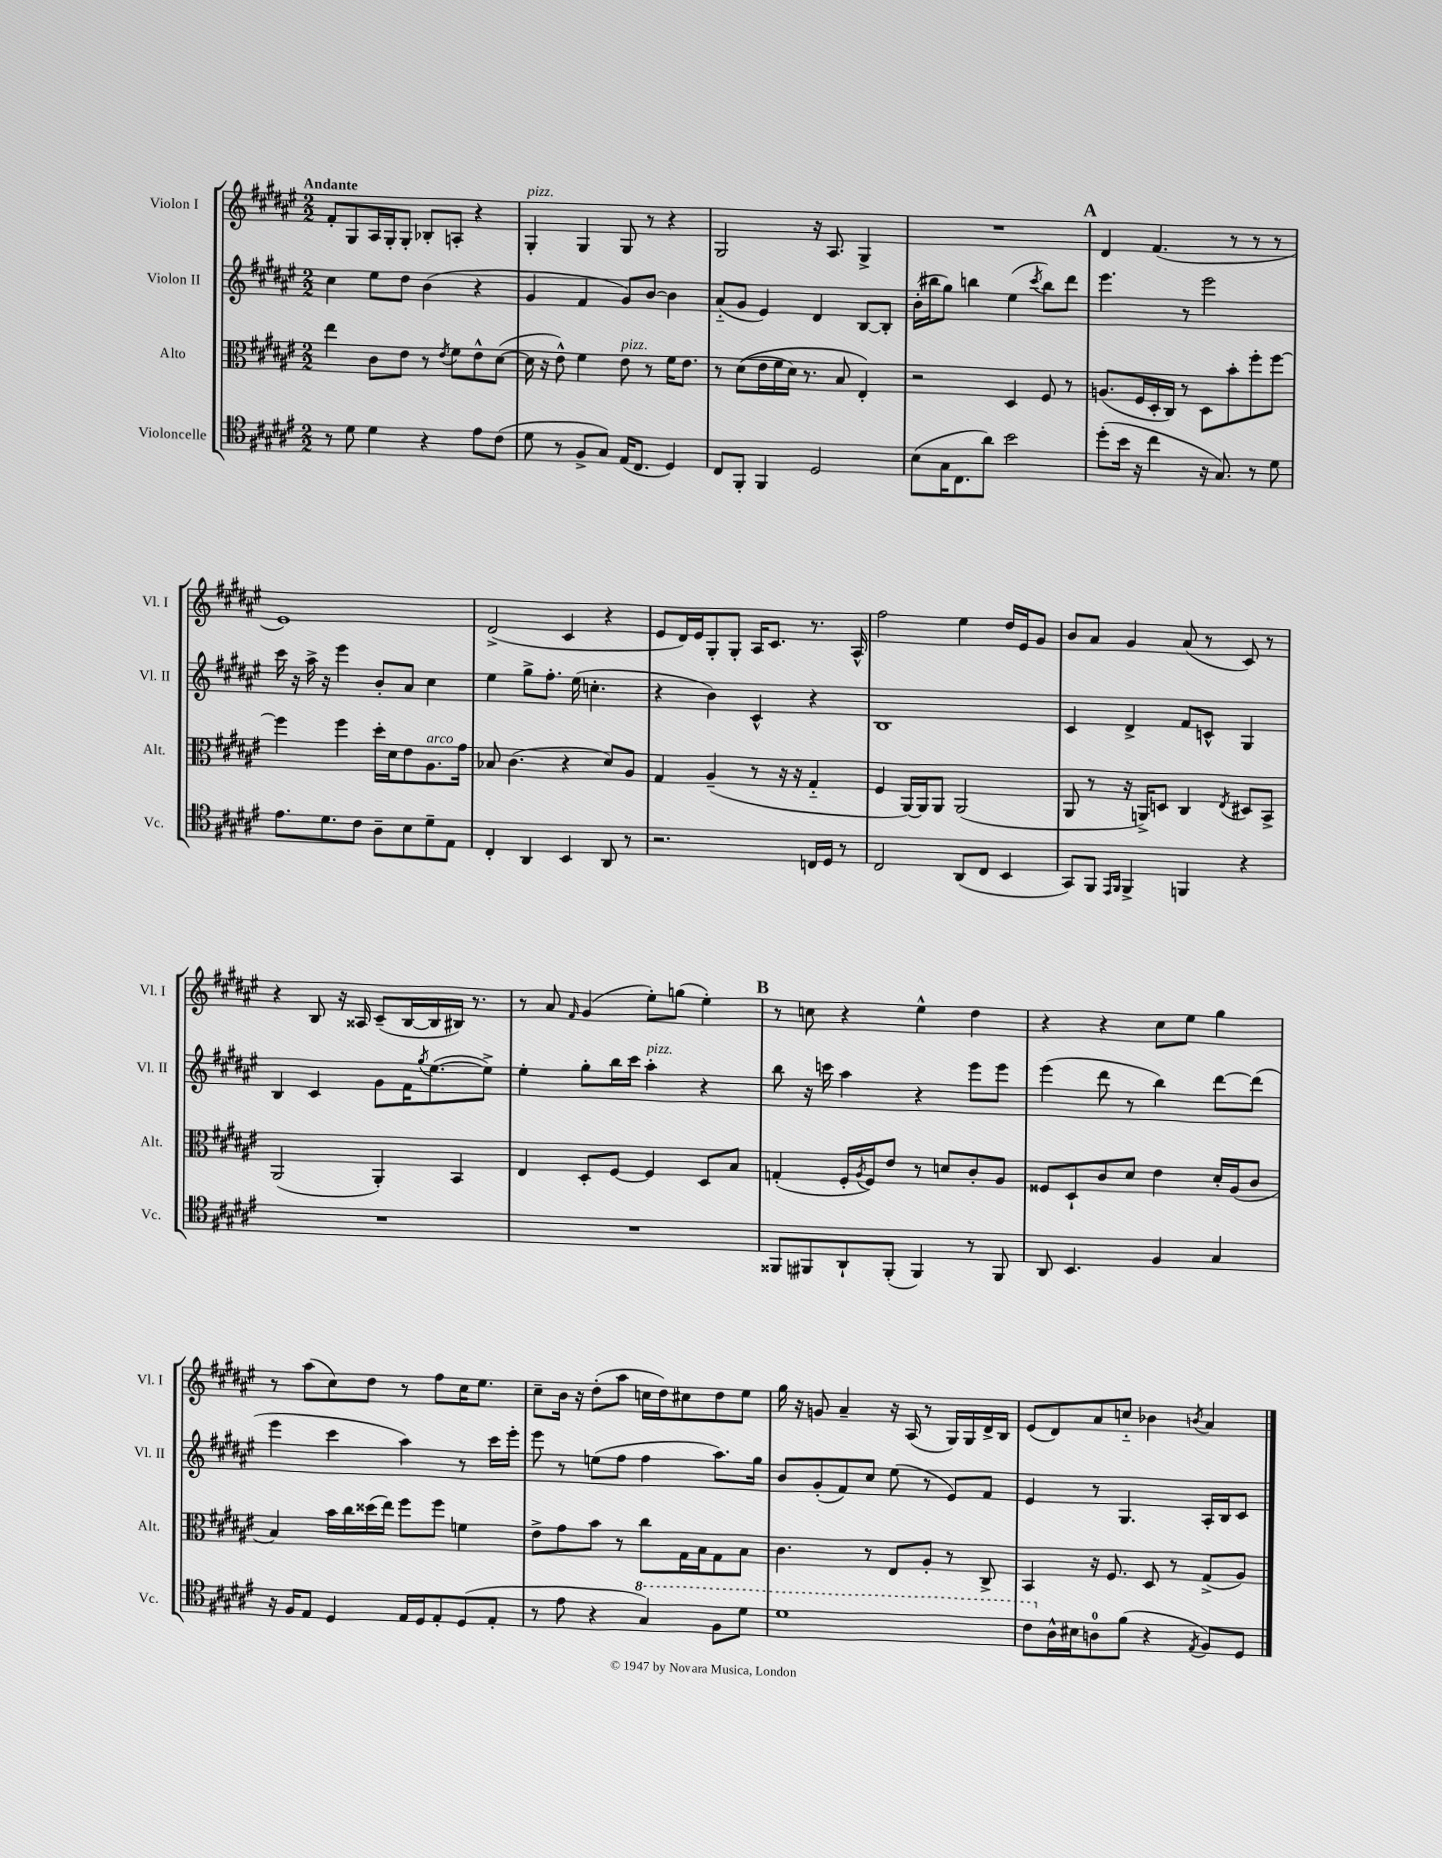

**kern	**kern	**kern	**kern
*staff4	*staff3	*staff2	*staff1
*clefC4	*clefC3	*clefG2	*clefG2
*k[f#c#g#d#a#e#]	*k[f#c#g#d#a#e#]	*k[f#c#g#d#a#e#]	*k[f#c#g#d#a#e#]
*M2/2	*M2/2	*M2/2	*M2/2
8r	4ee#	4cc#	8f#'
8d#	.	.	8G#
4d#	8c#	8ee#	16A#
.	.	.	16G#'
.	8e#	8dd#	8G#'
4r	8r	(4b	8B-'
.	8qe#	.	.
.	8f#	.	8A'
8e#	8e#^^	4r	4r
(8c#	([8d#	.	.
=	=	=	=
8d#	16d#]	4g#	4G#'
.	16r	.	.
8r	8e#^^)	.	.
8F#^	4f#	4f#	4G#
8G#)	.	.	.
(16E#	8e#	8g#)	8G#
8.C#	.	.	.
.	8r	[8b	8r
4D#)	16f#	4b]	4r
.	8.e#	.	.
=	=	=	=
8C#	8r	(8a#'~	2G#
8FF#'	&((8d#	8g#	.
4FF#	16e#	4e#)	.
.	16f#	.	.
.	16d#)	.	.
.	8.r	.	.
2D#	.	4d#	16r
.	.	.	8.A#
.	8B	.	.
.	4E#'&)	[8B	4G#^
.	.	8B']	.
=	=	=	=
(8B	2r	(16b'	1r
.	.	16bb#	.
16G#	.	8gg#)	.
8.C#	.	.	.
.	.	4bb	.
8a#)	.	.	.
2b	4D#	(4ee#	.
.	.	8qccc#	.
.	8F#	8bb)	.
.	8r	8ddd#	.
=	=	=	=
(8dd#'	(8.A	4.eee#	4d#
16b	.	.	.
16r	16F#	.	.
4cc#	16D#'	.	(4.f#
.	16C#)	.	.
.	8r	8r	.
16r	8D#	2eee#	.
8.G#)	.	.	.
.	8b'	.	8r
8r	8ff#'	.	8r
8d#	[8ff#	.	8r
=	=	=	=
8.e#	4ff#]	16ccc#	1e#)
.	.	16r	.
.	.	16aa#^	.
8.d#	.	16r	.
.	4ff#	4eee#	.
8c#	.	.	.
8A#~	16dd#'	8b'	.
.	16d#	.	.
8B	8e#	8a#	.
8d#~	8.A#	4cc#	.
8E#	.	.	.
.	16g#	.	.
=	=	=	=
4C#'	8B-	4ee#	(2d#^
.	(4.c#	.	.
4AA#	.	8gg#^	.
.	.	8.ff#'	.
4BB	4r	.	4c#
.	.	(16ee#	.
.	.	4.cc'	.
8AA#	8d#)	.	4r
8r	8A#	.	.
=	=	=	=
2.r	4G#	4r	8e#
.	.	.	16d#)
.	.	.	16e#
.	(4A#~	4b)	8G#'
.	.	.	8G#'
.	8r	4c#^^	16A#
.	.	.	8.c#
.	16r	.	.
.	16r	.	.
16C	4G#'~	4r	8.r
16D#	.	.	.
8r	.	.	.
.	.	.	16A#^^
=	=	=	=
2C#	4F#	1B	2ff#
.	[16AA#)	.	.
.	16AA#]	.	.
.	8AA#	.	.
(8AA#	(2AA#	.	4ee#
8C#	.	.	.
4BB	.	.	16dd#
.	.	.	16e#
.	.	.	8g#
=	=	=	=
8GG#)	8AA#	4c#	8b
8FF#	8r	.	8a#
16qqEE#	.	.	.
16qqFF#	.	.	.
4FF#^	16r	4d#^	4g#
.	16AA^)	.	.
.	8D	.	.
4FF	4C#	8f#	(8a#
.	.	8c^^	8r
.	8qE#	.	.
4r	8D#	4G#	8c#)
.	8BB^	.	8r
=	=	=	=
1r	(2AA#	4B	4r
.	.	4c#	8B
.	.	.	16r
.	.	.	16A##
.	4AA#')	8g#	(8c#~
.	.	16f#	[16B
.	.	8qgg#	.
.	.	([8.ee#	16B]
.	4BB	.	16B#)
.	.	.	8.r
.	.	8ee#^])	.
=	=	=	=
1r	4E#	4ee#'	8r
.	.	.	8a#
.	.	.	16qqf#
.	8D#'	8gg#'	(4g#
.	[8F#	16bb	.
.	.	16ccc#	.
.	4F#]	4aa#'	8ee#')
.	.	.	(8gg
.	8D#	4r	4ee#')
.	8B	.	.
=	=	=	=
8FF##	(4G'	8bb	8r
8FF#	.	16r	8cc
.	.	16ccc	.
8AA#`	16F#'	4aa#	4r
.	8qA#	.	.
.	16F#)	.	.
(8FF#'	8e#	.	.
4FF#)	8r	4r	4ee#^^
.	8d	.	.
8r	8c#'	8eee#	4dd#
8FF#	8A#	8eee#	.
=	=	=	=
8AA#	8F##	(4eee#	4r
4.BB	8D#`	.	.
.	8c#	8ddd#	4r
.	8d#	8r	.
4F#	4e#	4bb)	8cc#
.	.	.	8ee#
4G#	16d#'	[8ddd#	4gg#
.	(16A#	.	.
.	8c#	(8ddd#]	.
=	=	=	=
16r	4B)	4eee#	8r
16F#	.	.	.
8E#	.	.	(8aa#
4D#	16b	4ccc#	8cc#)
.	16cc#	.	.
.	(16dd##	.	8dd#
.	16ee#)	.	.
16E#	8ff#	4aa#)	8r
16D#	.	.	.
8E#'	8ff#	.	8ff#
(8D#	4f	8r	16cc#
.	.	.	8.ee#
8E#'	.	16ccc#	.
.	.	16eee#'	.
=	=	=	=
8r	8e#^	8eee#	8cc#~
8e#	8g#	8r	16b
.	.	.	16r
4r	8b	(8ee	(8dd#'
.	8r	8ff#	8aa#
4g#)	8cc#	4ff#	16cc
.	.	.	16dd#)
.	16G#	.	8cc#
.	16B	.	.
8f#	8G#	8.aa#)	8dd#
8dd#	8B	.	8ee#
.	.	16gg#	.
=	=	=	=
1dd#	4.c#	8b	16gg#
.	.	.	16r
.	.	(8g#'	8g
.	.	8f#)	4a#~
.	8r	8cc#	.
.	8E#	(8ee#	16r
.	.	.	(16A#
.	8A#'	8r	8r
.	8r	8e#)	16G#)
.	.	.	16G#
.	8C#^	8f#	16d#^
.	.	.	16B
=	=	=	=
8cc#	4BB	4e#	(8e#
16A#^^	.	.	8d#)
16B#	.	.	.
8A	16r	8r	8a#
.	8.F#	.	.
(8f#	.	4.G#	8cc'~
4r	8D#	.	4b-
.	8r	.	.
8qE#	.	.	8qb
8F#)	(8G#^	16A#'	4a#
.	.	16B	.
8D#	8A#)	8c#	.
==	==	==	==
*-	*-	*-	*-
